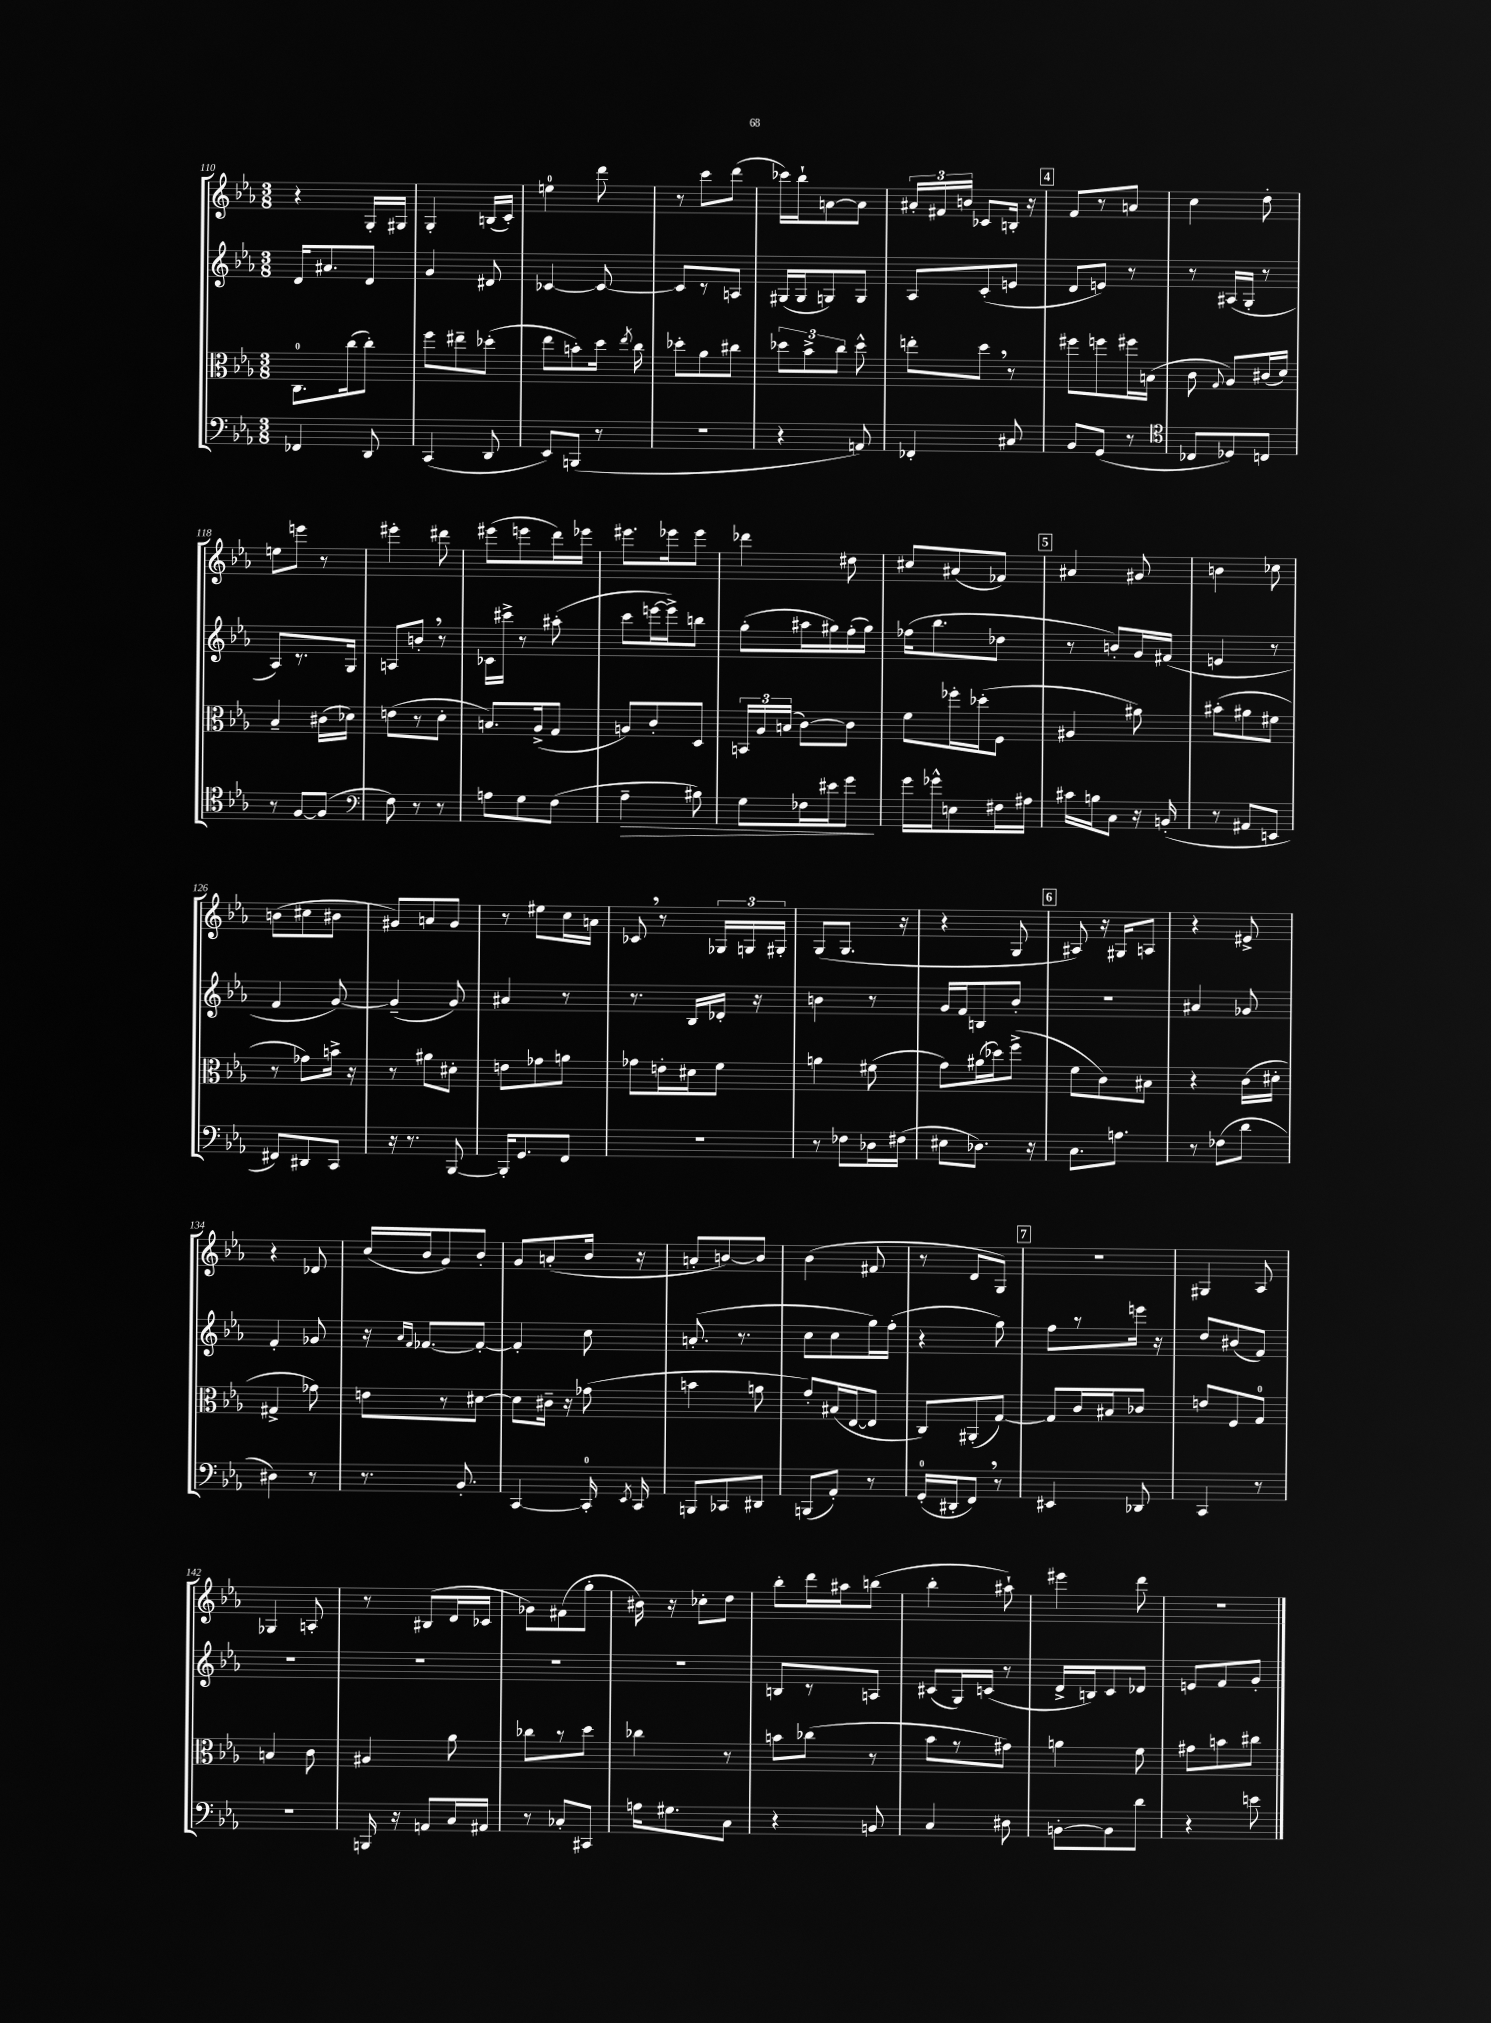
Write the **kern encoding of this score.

**kern	**dynam	**kern	**kern	**kern
*part4	*part4	*part3	*part2	*part1
*staff4	*staff4	*staff3	*staff2	*staff1
*clefF4	*	*clefC3	*clefG2	*clefG2
*k[b-e-a-]	*	*k[b-e-a-]	*k[b-e-a-]	*k[b-e-a-]
*M3/8	*	*M3/8	*M3/8	*M3/8
=110	=110	=110	=110	=110
4FF-X/	.	8.C\L	16d/KL	4r
.	.	.	8.a#X/	.
.	.	(16cc\k	.	.
8DD/	.	8cc'\J)	8d/J	16G'/LL
.	.	.	.	16G#X/JJ
=111	=111	=111	=111	=111
(4CC/	.	8ff\L	4g/	4G'/
.	.	8ee#X~\	.	.
8DD/	.	(8dd-X'\J	8d#X/	(16Bn/LL
.	.	.	.	16c'/JJ)
=112	=112	=112	=112	=112
8EE-/L)	.	8ee-\L	[4c-X/	4een\
(8BBBn/J	.	8bn'\)	.	.
8r	.	16dd\Jk	8c-/_	8ddd\
.	.	8qee-/	.	.
.	.	16cc\	.	.
=113	=113	=113	=113	=113
4.r	.	8dd-X'\L	8c-/L]	8r
.	.	8a-\	8r	8ccc\L
.	.	8cc#X\J	8An/J	(8ddd\J
=114	=114	=114	=114	=114
4r	.	12dd-X\L	(16G#X/LL	16ccc-X\LL)
.	.	.	16G#/J	16bb-`\J
.	.	12b-^\	.	.
.	.	.	8Gn/)	[8an\
.	.	12cc\J	.	.
8AAn/)	.	8dd-^^\	8G/J	8a\J]
=115	=115	=115	=115	=115
4FF-X'/	.	8een'\L	8A-/L	24a#X'/LL
.	.	.	.	24f#X/
.	.	.	.	24bn/JJ
.	.	8dd,\J	(8c'/	8c-X/L
8C#X/	.	8r	8en/J	16Bn'/Jk
.	.	.	.	16r
!!LO:REH:place=s1:t=4
=116	=116	=116	=116	=116
8BB-/L	.	8ff#X\L	8d/L	8f/L
(8GG/J	.	8ffn\	8en/J)	8r
8r	.	16ff#X\L	8r	8an/J
.	.	(16Bn\JJ	.	.
=117	=117	=117	=117	=117
*clefC4	*	*	*	*
8C-X/L	.	8c\	8r	4cc\
.	.	8qqG/	.	.
8D-X/)	.	8A-/L)	(16A#X/LL	.
.	.	.	16G'/JJ	.
8Cn/J	.	(16c#X/L	8r	8dd'\
.	.	16d/JJ)	.	.
!!LO:LB:g=z
=118	=118	=118	=118	=118
8r	.	4B-~/	8A-/L)	8een\L
[8F/L	.	.	8.r	8eeen\J
(8F/J]	.	(16c#X\LL	.	8r
.	.	16d-X\JJ)	16G/Jk	.
=119	=119	=119	=119	=119
*clefF4	*	*	*	*
8F\)	.	(8en\L	8An/L	4eee#X'\
8r	.	8r	8bn',/J	.
8r	.	8d'\J	8r	8ddd#X\
=120	=120	=120	=120	=120
8An\L	.	8.Bn/L)	16c-X\LL	(8eee#X\L
.	.	.	16ccc#X^\JJ	.
8G\	.	.	8r	8eeen\
.	.	(16A-^/k	.	.
(8F\J	.	8G/J	(8aa#X'\	16ddd\L)
.	.	.	.	16eee-X\JJ
=121	=121	=121	=121	=121
!	!LO:HP:b	!	!	!
4A-~\	>	8An/L)	8ccc\L	8.eee#X\L
.	.	8c'/	[16eeen\L	.
.	.	.	16eee^\J])	16eee-X\k
8B#X\)	.	8D/J	8bbn\J	8eee-\J
=122	=122	=122	=122	=122
8G\L	.	24BBn/LL	(8gg'\L	4ddd-X\
.	.	24A-/	.	.
.	.	(24Bn/JJ	.	.
16F-X\L	.	[8c\L)	16aa#X\L	.
16e#X\J	.	.	16gg#X\)	.
8g\J	.	8c\J]	(16ff'\	8dd#X\
.	.	.	16gg#\JJ)	.
.	]	.	.	.
=123	=123	=123	=123	=123
16g\LL	.	8f\L	(16ff-X\KL	8cc#X/L
16g-X^^\J	.	.	8.bb-\	.
8En\	.	16ff-X'\L	.	(8a#X/
.	.	(16dd-X'\J	.	.
16F#X\L	.	8F\J	8dd-X\J	8f-X/J)
16A#X\JJ	.	.	.	.
!!LO:REH:place=s1:t=5
=124	=124	=124	=124	=124
16c#X\LL	.	4A#X/	8r	4a#X/
16Bn\J	.	.	.	.
8C\J	.	.	8bn'/L)	.
16r	.	8a#X\)	16g/L	8g#X/
(16BBn'/	.	.	(16f#X/JJ	.
=125	=125	=125	=125	=125
8r	.	(8b#X'\L	4en/	4bn\
8AA#X/L	.	8a#X\	.	.
8EEn/J	.	8f#X\J	8r	8cc-X\
!!LO:LB:g=z
=126	=126	=126	=126	=126
8FF#X/L)	.	8r	4f/	(8bn\L
8DD#X/	.	8g-X\L)	.	8cc#X\
8CC/J	.	16bn^\Jk	[8g/)	8b#X\J
.	.	16r	.	.
=127	=127	=127	=127	=127
16r	.	8r	(4g~/]	8g#X/L)
8.r	.	.	.	.
.	.	8a#X\L	.	8an/
[8BBB-/	.	8d#X'\J	8g/)	8g#/J
=128	=128	=128	=128	=128
16BBB-'/KL]	.	8en\L	4a#X/	8r
8.GG/	.	.	.	.
.	.	8g-X\	.	8ee#X\L
8FF/J	.	8an\J	8r	16cc\L
.	.	.	.	16an\JJ
=129	=129	=129	=129	=129
4.r	.	8g-X\L	8.r	8c-X,/
.	.	16en'\L	.	8r
.	.	16d#X\J	16B-/LL	.
.	.	8f\J	16d-X'/JJ	24G-X/LL
.	.	.	.	24Gn/
.	.	.	16r	.
.	.	.	.	24G#X'/JJ
=130	=130	=130	=130	=130
8r	.	4an\	4bn\	(8G/L
8F-X\L	.	.	.	8.G/J
16D-X\L	.	(8f#X\	8r	.
(16F#X\JJ	.	.	.	16r
=131	=131	=131	=131	=131
8E#X\L	.	8g\L)	16g/LL	4r
.	.	.	16f/J	.
8.D-X\J)	.	(16a#X\L	8Bn/	.
.	.	16dd-X\J)	.	.
.	.	(8ff^\J	8b-'/J	8G/
16r	.	.	.	.
!!LO:REH:place=s1:t=6
=132	=132	=132	=132	=132
8.C\L	.	8f\L	4.r	8A#X/)
.	.	8c\)	.	16r
8.An\J	.	.	.	16G#X/KL
.	.	8B#X\J	.	8An/J
=133	=133	=133	=133	=133
8r	.	4r	4a#X/	4r
(8F-X\L	.	.	.	.
8d\J	.	(16c\LL	8g-X/	8e#X^/
.	.	16d#X'\JJ	.	.
!!LO:LB:g=z
=134	=134	=134	=134	=134
4D#X\)	.	4G#X^/	4f'/	4r
8r	.	8g-X\)	8g-X/	8d-X/
=135	=135	=135	=135	=135
8.r	.	8en\L	16r	(16cc/LL
.	.	.	16qqa-/LL	.
.	.	.	16qqf/JJ	.
.	.	.	[8.f-X/L	16b-/J
.	.	8r	.	8g/)
8.BB-'/	.	.	.	.
.	.	[8d#X\J	8f-'/J_	8b-'/J
=136	=136	=136	=136	=136
[4CC/	.	8d#\L]	4f-'/]	8g/L
.	.	16c#X~\Jk	.	(8an'/
.	.	16r	.	.
16CC'/]	.	(8g-X\	8cc\	16b-/Jk
8qEE-/	.	.	.	.
16CC/	.	.	.	16r
=137	=137	=137	=137	=137
8BBBn/L	.	4bn\	(8.an'/	8an'/L
8CC-X/	.	.	.	[8bn/)
.	.	.	8.r	.
8DD#X/J	.	8an\	.	8b/J]
=138	=138	=138	=138	=138
(8BBBn/L	.	8g'/L)	8cc\L	(4b-\
8AA-'/J)	.	(16B#X/L	8cc\	.
.	.	[16E-/J	.	.
8r	.	8E-/J]	16gg\L)	8f#X/
.	.	.	(16ff'\JJ	.
=139	=139	=139	=139	=139
(16GG'/LL	.	8C/L)	4r	8r
16DD#X'/J	.	.	.	.
8FF,/J)	.	(8AA#X'/	.	8d/L
8r	.	[8G/J)	8gg\)	8G/J)
!!LO:REH:place=s1:t=7
=140	=140	=140	=140	=140
4EE#X/	.	8G/L]	8ff\L	4.r
.	.	16c/L	8r	.
.	.	16B#X/J	.	.
8DD-X/	.	8c-X/J	16eeen\Jk	.
.	.	.	16r	.
=141	=141	=141	=141	=141
4CC/	.	8en/L	8dd/L	4G#X/
.	.	8F/	(8b#X/	.
8r	.	8G/J	8f/J)	8A-/
!!LO:LB:g=z
=142	=142	=142	=142	=142
4.r	.	4Bn/	4.r	4G-X/
.	.	8c\	.	8An'/
=143	=143	=143	=143	=143
16BBBn/	.	4A#X/	4.r	8r
16r	.	.	.	.
8AAn/L	.	.	.	(8B#X/L
16C/L	.	8a-\	.	16d/L
16AA#X/JJ	.	.	.	16c-X/JJ
=144	=144	=144	=144	=144
8r	.	8cc-X\L	4.r	8g-X\L)
8C-X'/L	.	8r	.	(8f#X\
8CC#X/J	.	8dd\J	.	8gg'\J
=145	=145	=145	=145	=145
16An\KL	.	4cc-X\	4.r	16b#X\)
8.G#X\	.	.	.	16r
.	.	.	.	8cc-X'\L
8C\J	.	8r	.	8dd\J
=146	=146	=146	=146	=146
4r	.	8bn\L	8Bn/L	8bb-'\L
.	.	(8cc-X\J	8r	16ddd\L
.	.	.	.	16aa#X\J
8BBn/	.	8r	8An/J	(8bbn\J
=147	=147	=147	=147	=147
4C/	.	8b-\L	(8c#X/L	4bb-'\
.	.	8r	16G/L)	.
.	.	.	(16cn/JJ	.
8D#X\	.	8g#X\J)	8r	8aa#X`\)
=148	=148	=148	=148	=148
[8BBn'\L	.	4an\	16d^/LL	4eee#X\
.	.	.	16Bn/J)	.
8BB\]	.	.	8c/	.
8d\J	.	8f\	8d-X/J	8ddd\
=149	=149	=149	=149	=149
4r	.	8g#X\L	8en/L	4.r
.	.	8bn\	8f/	.
8en\	.	8cc#X\J	8g'/J	.
==	==	==	==	==
*-	*-	*-	*-	*-
